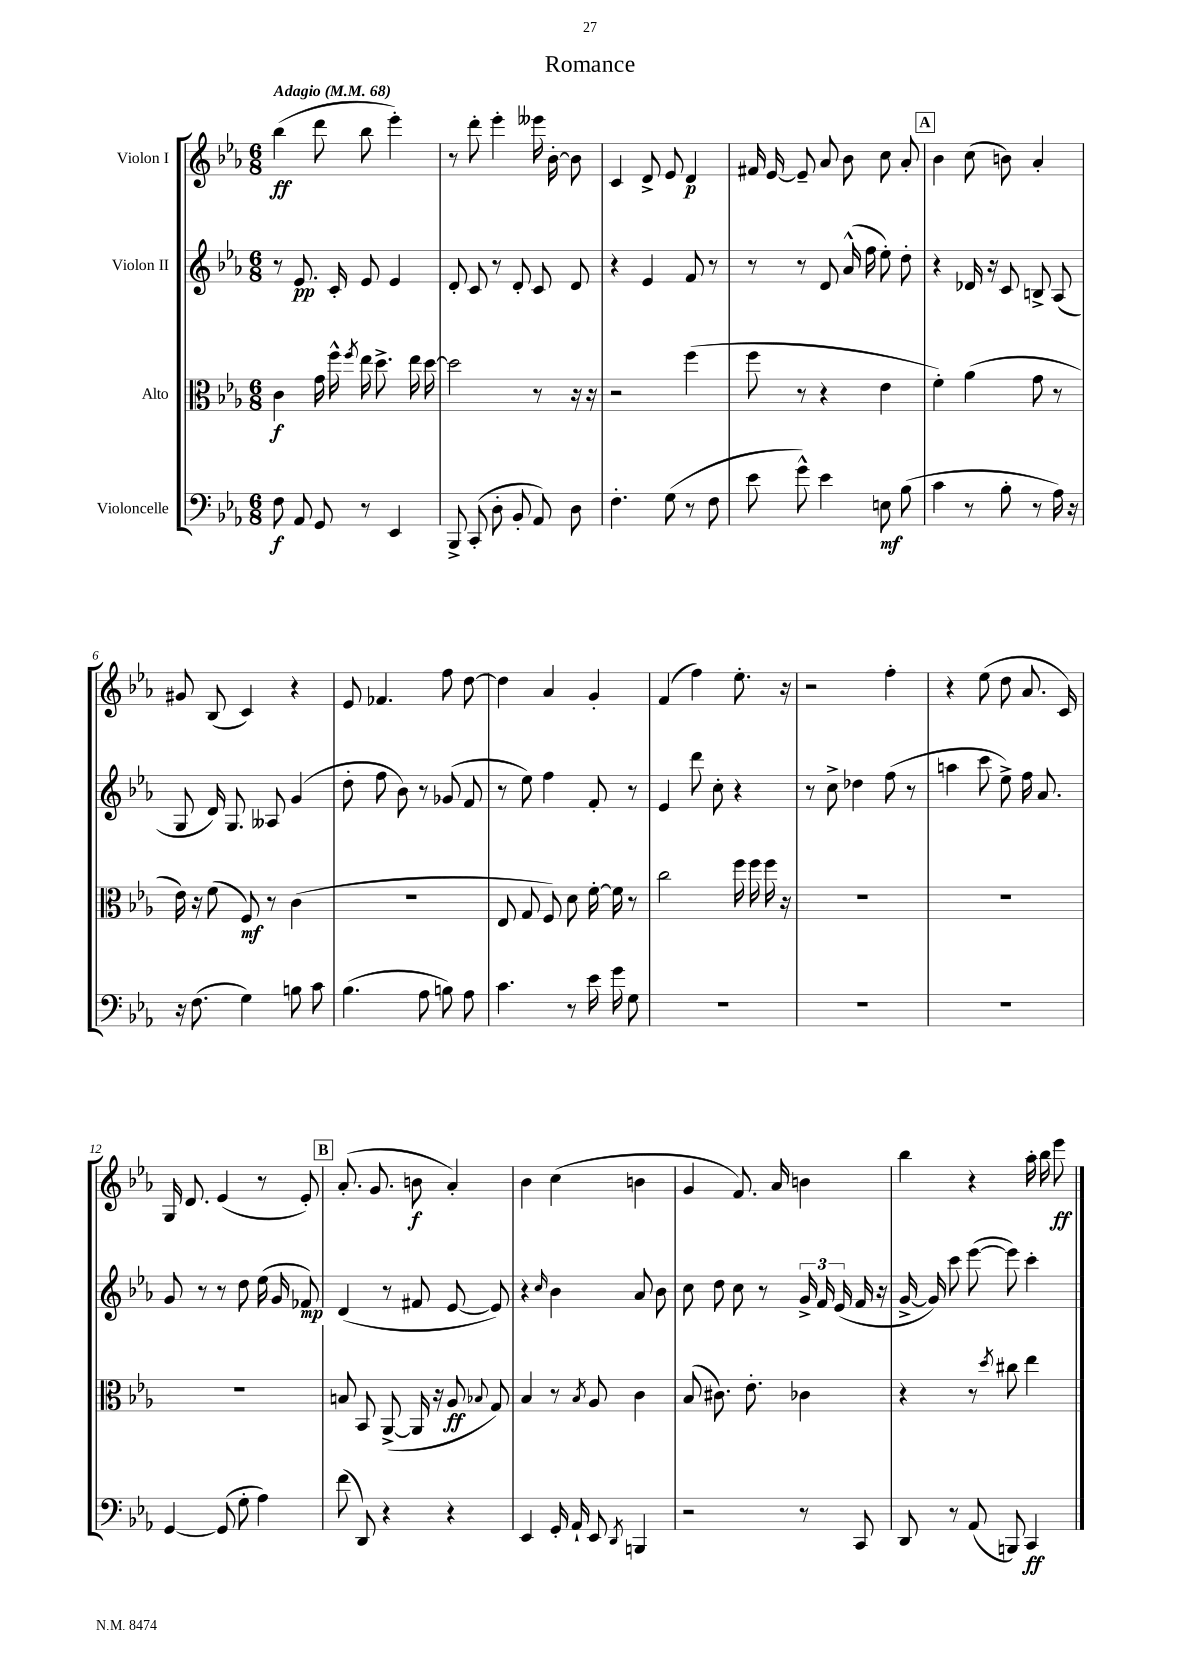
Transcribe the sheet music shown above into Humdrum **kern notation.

**kern	**dynam	**kern	**dynam	**kern	**dynam	**kern	**dynam
*part4	*part4	*part3	*part3	*part2	*part2	*part1	*part1
*staff4	*staff4	*staff3	*staff3	*staff2	*staff2	*staff1	*staff1
*I"Violoncelle	*	*I"Alto	*	*I"Violon II	*	*I"Violon I	*
*clefF4	*	*clefC3	*	*clefG2	*	*clefG2	*
*k[b-e-a-]	*	*k[b-e-a-]	*	*k[b-e-a-]	*	*k[b-e-a-]	*
*M6/8	*	*M6/8	*	*M6/8	*	*M6/8	*
*MM68	*	*MM68	*	*MM68	*	*MM68	*
=1	=1	=1	=1	=1	=1	=1	=1
!	!	!	!	!	!	!LO:TX:a:B:t=Adagio	!
8F\	f	4c\	f	8r	.	(4bb-\	ff
8AA-/	.	.	.	8.e-/	pp	.	.
8GG/	.	16g\	.	.	.	8ddd\	.
.	.	16ff^^\	.	16c'/	.	.	.
.	.	8qff/	.	.	.	.	.
8r	.	16ee-\	.	8e-/	.	8bb-\	.
.	.	8.dd^\	.	.	.	.	.
4EE-/	.	.	.	4e-/	.	4eee-'\)	.
.	.	16ee-\	.	.	.	.	.
.	.	[16dd\	.	.	.	.	.
=2	=2	=2	=2	=2	=2	=2	=2
8BBB-^/	.	2dd\]	.	8d'/	.	8r	.
(8CC'/	.	.	.	8c/	.	8ddd'\	.
8D'\	.	.	.	8r	.	4eee-'\	.
8BB-'/	.	.	.	8d'/	.	.	.
8AA-/)	.	8r	.	8c/	.	16eee--X\	.
.	.	.	.	.	.	[16b-'\	.
8D\	.	16r	.	8d/	.	8b-\]	.
.	.	16r	.	.	.	.	.
=3	=3	=3	=3	=3	=3	=3	=3
4.F'\	.	2r	.	4r	.	4c/	.
.	.	.	.	4e-/	.	8d^/	.
(8G\	.	.	.	.	.	8e-/	.
8r	.	(4ff\	.	8f/	.	4d/	p
8F\	.	.	.	8r	.	.	.
=4	=4	=4	=4	=4	=4	=4	=4
8e-\	.	8ff\	.	8r	.	16f#X/	.
.	.	.	.	.	.	[16e-/	.
8g^^\)	.	8r	.	8r	.	8e-~/]	.
4e-\	.	4r	.	8d/	.	8a-/	.
.	.	.	.	(16a-^^/	.	8b-\	.
.	.	.	.	16ff\	.	.	.
8En\	mf	4e-\	.	8ee-'\)	.	8cc\	.
(8B-\	.	.	.	8dd'\	.	8a-'/	.
!!LO:REH:place=s1:t=A
=5	=5	=5	=5	=5	=5	=5	=5
4c\	.	4f'\)	.	4r	.	4b-\	.
8r	.	(4a-\	.	16d-X/	.	(8cc\	.
.	.	.	.	16r	.	.	.
8B-'\	.	.	.	8c/	.	8bn\)	.
8r	.	8g\	.	8Bn^/	.	4a-'/	.
16A-\)	.	8r	.	(8A-/	.	.	.
16r	.	.	.	.	.	.	.
!!LO:LB:g=z
=6	=6	=6	=6	=6	=6	=6	=6
16r	.	16e-\)	.	8G/	.	8g#X/	.
(8.F\	.	16r	.	.	.	.	.
.	.	(8f\	.	16d/)	.	(8B-/	.
.	.	.	.	8.G/	.	.	.
4G\)	.	8F/)	mf	.	.	4c/)	.
.	.	8r	.	8A--X/	.	.	.
8Bn\	.	(4c\	.	(4g/	.	4r	.
8c\	.	.	.	.	.	.	.
=7	=7	=7	=7	=7	=7	=7	=7
(4.B-\	.	2.r	.	8dd'\	.	8e-/	.
.	.	.	.	8ff\	.	4.f-X/	.
.	.	.	.	8b-\)	.	.	.
8A-\	.	.	.	8r	.	.	.
8Bn\)	.	.	.	(8g-X/	.	8ff\	.
8A-\	.	.	.	8f/	.	[8dd\	.
=8	=8	=8	=8	=8	=8	=8	=8
4.c\	.	8E-/	.	8r	.	4dd\]	.
.	.	8G/	.	8ee-\)	.	.	.
.	.	8F/)	.	4ff\	.	4a-/	.
8r	.	8d\	.	.	.	.	.
16e-\	.	[16f'\	.	8f'/	.	4g'/	.
16g\	.	16f\]	.	.	.	.	.
8G\	.	8r	.	8r	.	.	.
=9	=9	=9	=9	=9	=9	=9	=9
2.r	.	2cc\	.	4e-/	.	(4f/	.
.	.	.	.	8ddd\	.	4ff\)	.
.	.	.	.	8cc'\	.	.	.
.	.	16ff\	.	4r	.	8.ee-'\	.
.	.	16ff\	.	.	.	.	.
.	.	16ff\	.	.	.	.	.
.	.	16r	.	.	.	16r	.
=10	=10	=10	=10	=10	=10	=10	=10
2.r	.	2.r	.	8r	.	2r	.
.	.	.	.	8cc^\	.	.	.
.	.	.	.	4dd-X\	.	.	.
.	.	.	.	(8ff\	.	4ff'\	.
.	.	.	.	8r	.	.	.
=11	=11	=11	=11	=11	=11	=11	=11
2.r	.	2.r	.	4aan\	.	4r	.
.	.	.	.	8ccc\	.	(8ee-\	.
.	.	.	.	8ee-^\)	.	8dd\	.
.	.	.	.	16ff\	.	8.a-/	.
.	.	.	.	8.a-/	.	.	.
.	.	.	.	.	.	16c/)	.
!!LO:LB:g=z
=12	=12	=12	=12	=12	=12	=12	=12
[4GG/	.	2.r	.	8g/	.	16G/	.
.	.	.	.	.	.	8.d/	.
.	.	.	.	8r	.	.	.
(8GG/]	.	.	.	8r	.	(4e-/	.
8G'\	.	.	.	8dd\	.	.	.
4A-\)	.	.	.	(16ee-\	.	8r	.
.	.	.	.	16g/	.	.	.
.	.	.	.	8f-X/)	mp	8e-'/)	.
!!LO:REH:place=s1:t=B
=13	=13	=13	=13	=13	=13	=13	=13
(8f\	.	8Bn/	.	(4d/	.	(8.a-'/	.
8DD/)	.	8BB-/	.	.	.	.	.
.	.	.	.	.	.	8.g/	.
4r	.	([8AA-^/	.	8r	.	.	.
.	.	16AA-/]	.	8f#X/	.	8bn\	f
.	.	16r	.	.	.	.	.
4r	.	8A-/	ff	[8e-/	.	4a-'/)	.
.	.	8qqB-X/	.	.	.	.	.
.	.	8G/)	.	8e-/])	.	.	.
=14	=14	=14	=14	=14	=14	=14	=14
4EE-/	.	4B-/	.	4r	.	4b-\	.
.	.	.	.	16qqcc/	.	.	.
16GG'/	.	8r	.	4b-\	.	(4cc\	.
16AA-`/	.	.	.	.	.	.	.
.	.	8qB-/	.	.	.	.	.
8EE-/	.	8A-/	.	.	.	.	.
8qDD/	.	.	.	.	.	.	.
4BBBn/	.	4c\	.	8a-/	.	4bn\	.
.	.	.	.	8b-\	.	.	.
=15	=15	=15	=15	=15	=15	=15	=15
2r	.	(8B-/	.	8cc\	.	4g/	.
.	.	8.c#X\)	.	8dd\	.	.	.
.	.	.	.	8cc\	.	8.f/)	.
.	.	8.e-'\	.	.	.	.	.
.	.	.	.	8r	.	.	.
.	.	.	.	.	.	16a-/	.
8r	.	4c-X\	.	24g^/	.	4bn\	.
.	.	.	.	24f/	.	.	.
.	.	.	.	(24e-/	.	.	.
8CC/	.	.	.	16f/	.	.	.
.	.	.	.	16r	.	.	.
=16	=16	=16	=16	=16	=16	=16	=16
8DD/	.	4r	.	[16g^/	.	4bb-\	.
.	.	.	.	16g/])	.	.	.
8r	.	.	.	8ccc\	.	.	.
(8AA-/	.	8r	.	([8eee-\	.	4r	.
.	.	8qdd/	.	.	.	.	.
8BBBn/)	.	8cc#X\	.	8eee-\])	.	.	.
4CC/	ff	4ee-\	.	4ccc'\	.	16aa-'\	.
.	.	.	.	.	.	16bb-\	.
.	.	.	.	.	.	8eee-\	ff
==	==	==	==	==	==	==	==
*-	*-	*-	*-	*-	*-	*-	*-
